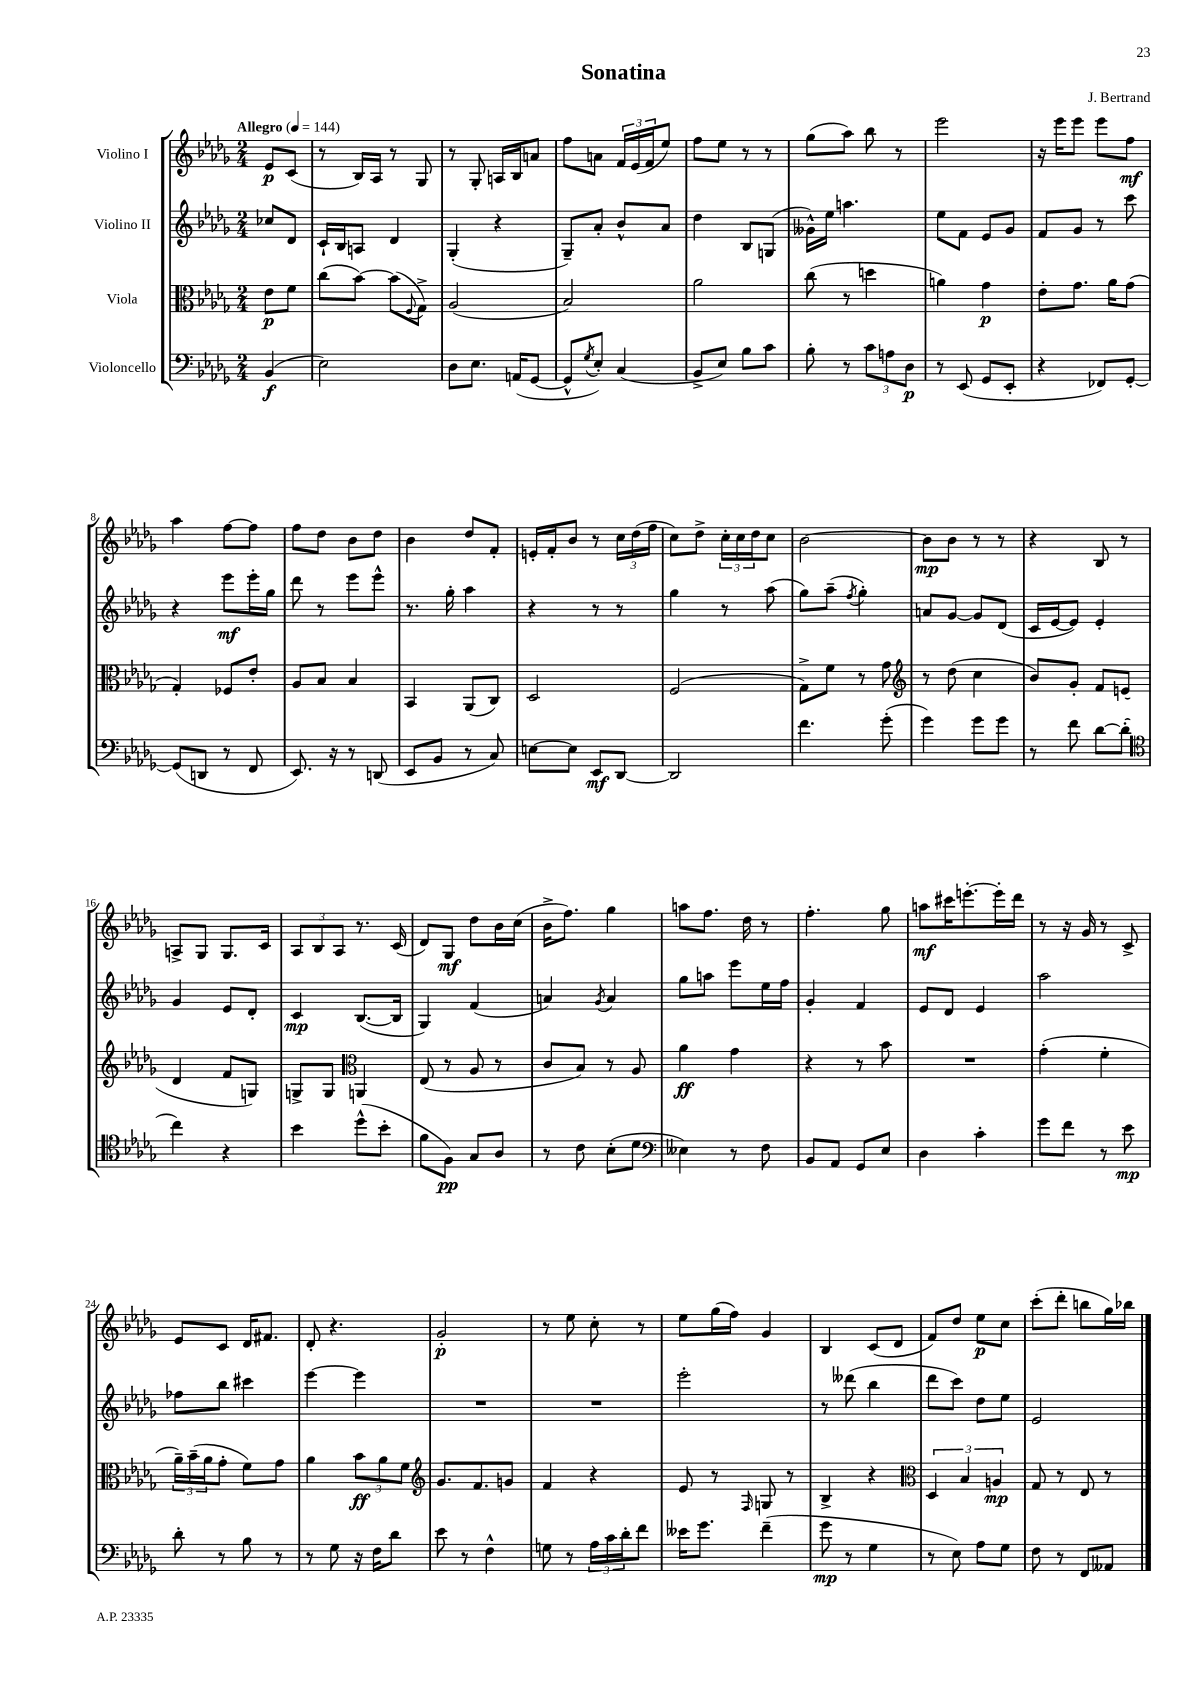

**kern	**kern	**kern	**kern
*staff4	*staff3	*staff2	*staff1
*clefF4	*clefC3	*clefG2	*clefG2
*k[b-e-a-d-g-]	*k[b-e-a-d-g-]	*k[b-e-a-d-g-]	*k[b-e-a-d-g-]
*M2/4	*M2/4	*M2/4	*M2/4
*MM144	*MM144	*MM144	*MM144
(4BB-/	8e-\L	8cc-/L	8e-/L
.	8f\J	8d-/J	(8c/J
=	=	=	=
2E-\)	(8cc\L	16c`/LL	8r
.	.	16B-/J	.
.	[8b-\J)	8A/J	16B-/LL)
.	.	.	16A-/JJ
.	(8b-\]L	4d-/	8r
.	8qqF/	.	.
.	8G-^\J)	.	8G-/
=	=	=	=
8D-\L	(2A-/	(4G-'/	8r
8.E-\J	.	.	8G-'/
.	.	4r	16A/LL
(16AA/LK	.	.	16B-/J
[8GG-/J	.	.	8a/J
=	=	=	=
8GG-^^/]L	2B-/)	8G-~/L)	8ff\L
8qG-/	.	.	.
8E-'/J)	.	8a-'/J	8a\J
(4C/	.	8b-^^/L	24f/LL
.	.	.	(24e-/
.	.	.	24f/J
.	.	8a-/J	8ee-/J)
=	=	=	=
8BB-^/L	2a-\	4dd-\	8ff\L
8E-/J)	.	.	8ee-\J
8B-\L	.	8B-/L	8r
8c\J	.	(8G/J	8r
=	=	=	=
8B-'\	(8cc\	16g--^^\LL)	(8gg-\L
.	.	16ee-\JJ	.
8r	8r	4.aa\	8aa-\J)
12c\L	4dd\	.	8bb-\
12A\	.	.	.
.	.	.	8r
12D-\J	.	.	.
=	=	=	=
8r	4a\)	8ee-\L	2eee-\
(8EE-/	.	8f\J	.
8GG-/L	4g-\	8e-/L	.
8EE-'/J	.	8g-/J	.
=	=	=	=
4r	8e-'\L	8f/L	16r
.	.	.	16eee-\LK
.	8.g-\J	8g-/J	8eee-\J
8FF-/L)	.	8r	8eee-\L
.	16a-\LK	.	.
[8GG-'/J	(8g-\J	8ccc\	8ff\J
=	=	=	=
(8GG-/]L	4G-'/)	4r	4aa-\
8DD/J	.	.	.
8r	8F-/L	8eee-\L	[8ff\L
8FF/	8e-'/J	16eee-'\L	8ff\]J
.	.	16gg-\JJ	.
=	=	=	=
8.EE-/)	8A-/L	8ddd-\	8ff\L
.	8B-/J	8r	8dd-\J
16r	.	.	.
8r	4B-/	8eee-\L	8b-\L
(8DD/	.	8eee-^^\J	8dd-\J
=	=	=	=
8EE-/L	4BB-/	8.r	4b-\
8BB-/J	.	.	.
.	.	16gg-'\	.
8r	(8AA-/L	4aa-\	8dd-/L
8C/)	8C/J)	.	8f'/J
=	=	=	=
[8E\L	2D-/	4r	16e'/LL
.	.	.	16f'/J
8E\]J	.	.	8b-/J
8EE-/L	.	8r	8r
[8DD-/J	.	8r	24cc\LL
.	.	.	(24dd-\
.	.	.	24ff\JJ
=	=	=	=
2DD-/]	(2F/	4gg-\	8cc\L)
.	.	.	8dd-^\J
.	.	8r	24cc'\LL
.	.	.	24cc\
.	.	.	24dd-\J
.	.	(8aa-\	8cc\J
=	=	=	=
4.f\	8G-^\L)	8gg-\L)	[2b-\
.	8f\J	(8aa-~\J	.
.	.	8qff/	.
.	8r	4gg-'\)	.
(8g-'\	8g-\	.	.
=	=	=	=
*	*clefG2	*	*
4g-\)	8r	8a/L	8b-\]L
.	(8dd-\	[8g-/J	8b-\J
8g-\L	4cc\	8g-/]L	8r
8g-\J	.	(8d-/J	8r
=	=	=	=
8r	8b-/L)	16c/LL	4r
.	.	[16e-/J	.
8f\	8g-'/J	8e-/]J)	.
[8d-\L	8f/L	4e-'/	8B-/
(8d-'\]J	(8e/J	.	8r
=	=	=	=
*clefC4	*	*	*
4cc\)	4d-/	4g-/	8A^/L
.	.	.	8G-/J
4r	8f/L	8e-/L	8.G-/L
.	8G/J)	8d-'/J	.
.	.	.	16c/Jk
=	=	=	=
4b-\	8G^/L	4c/	12A-/L
.	.	.	12B-/
.	8G/J	.	.
.	.	.	12A-/J
*	*clefC3	*	*
(8dd-^^\L	4AA/	([8.B-/L	8.r
8b-'\J	.	.	.
.	.	16B-/]Jk	(16c/
=	=	=	=
8f\L	(8E-/	4G-/)	8d-/L)
8F\J)	8r	.	8G-/J
8G-/L	8A-/	(4f/	8dd-\L
8A-/J	8r	.	16b-\L
.	.	.	(16cc\JJ
=	=	=	=
8r	8c/L	4a/)	16b-^\LK
.	.	.	8.ff\J)
8c\	8B-/J)	.	.
.	.	8qg-/	.
(8B-'\L	8r	4a/	4gg-\
8d-\J	8A-/	.	.
=	=	=	=
*clefF4	*	*	*
4E--\)	4a-\	8gg-\L	8aa\L
.	.	8aa\J	8.ff\J
8r	4g-\	8eee-\L	.
.	.	.	16dd-\
8F\	.	16ee-\L	8r
.	.	16ff\JJ	.
=	=	=	=
8BB-/L	4r	4g-'/	4.ff'\
8AA-/J	.	.	.
8GG-/L	8r	4f/	.
8E-/J	8b-\	.	8gg-\
=	=	=	=
4D-\	2r	8e-/L	8aa\L
.	.	8d-/J	16ccc#\K
.	.	.	[8.eee'\
4c'\	.	4e-/	.
.	.	.	16eee'\]L
.	.	.	16ddd-\JJ
=	=	=	=
8g-\L	(4g-'\	2aa-\	8r
8f\J	.	.	16r
.	.	.	16g-/
8r	4f'\	.	8r
8e-\	.	.	8c^/
=	=	=	=
8d-'\	24a-~\LL)	8ff-\L	8e-/L
.	(24b-~\	.	.
.	24a-\J	.	.
8r	8g-'\J	8bb-\J	8c/J
8B-\	8f\L)	4ccc#\	16d-/LK
.	.	.	8.f#/J
8r	8g-\J	.	.
=	=	=	=
8r	4a-\	[4eee-\	8d-'/
8G-\	.	.	4.r
16r	12b-\L	4eee-\]	.
16F\LK	.	.	.
.	12a-\	.	.
8d-\J	.	.	.
.	12f\J	.	.
=	=	=	=
*	*clefG2	*	*
8e-\	8.g-/L	2r	2g-'/
8r	.	.	.
.	8.f/	.	.
4F^^\	.	.	.
.	8g/J	.	.
=	=	=	=
8G\	4f/	2r	8r
8r	.	.	8ee-\
24A-\LL	4r	.	8cc'\
24c\	.	.	.
24d-'\J	.	.	.
8f\J	.	.	8r
=	=	=	=
16e--\LK	8e-/	2eee-'\	8ee-\L
8.g-\J	.	.	.
.	8r	.	(16gg-\L
.	.	.	16ff\JJ)
.	16qqF/	.	.
(4f~\	8G/	.	4g-/
.	8r	.	.
=	=	=	=
8g-\	4B-^/	8r	4B-/
8r	.	(8ddd--\	.
4G-\	4r	4bb-\	(8c/L
.	.	.	8d-/J
=	=	=	=
*	*clefC3	*	*
8r	6D-/	8ddd-\L	8f/L)
8E-\)	.	8ccc\J)	8dd-/J
.	6B-/	.	.
8A-\L	.	8dd-\L	8ee-\L
.	6A/	.	.
8G-\J	.	8ee-\J	8cc\J
=	=	=	=
8F\	8G-/	2e-/	(8ccc'\L
8r	8r	.	8ddd-'\J
8FF/L	8E-/	.	8bb\L
8AA--/J	8r	.	16gg-\L)
.	.	.	16bb-\JJ
==	==	==	==
*-	*-	*-	*-
